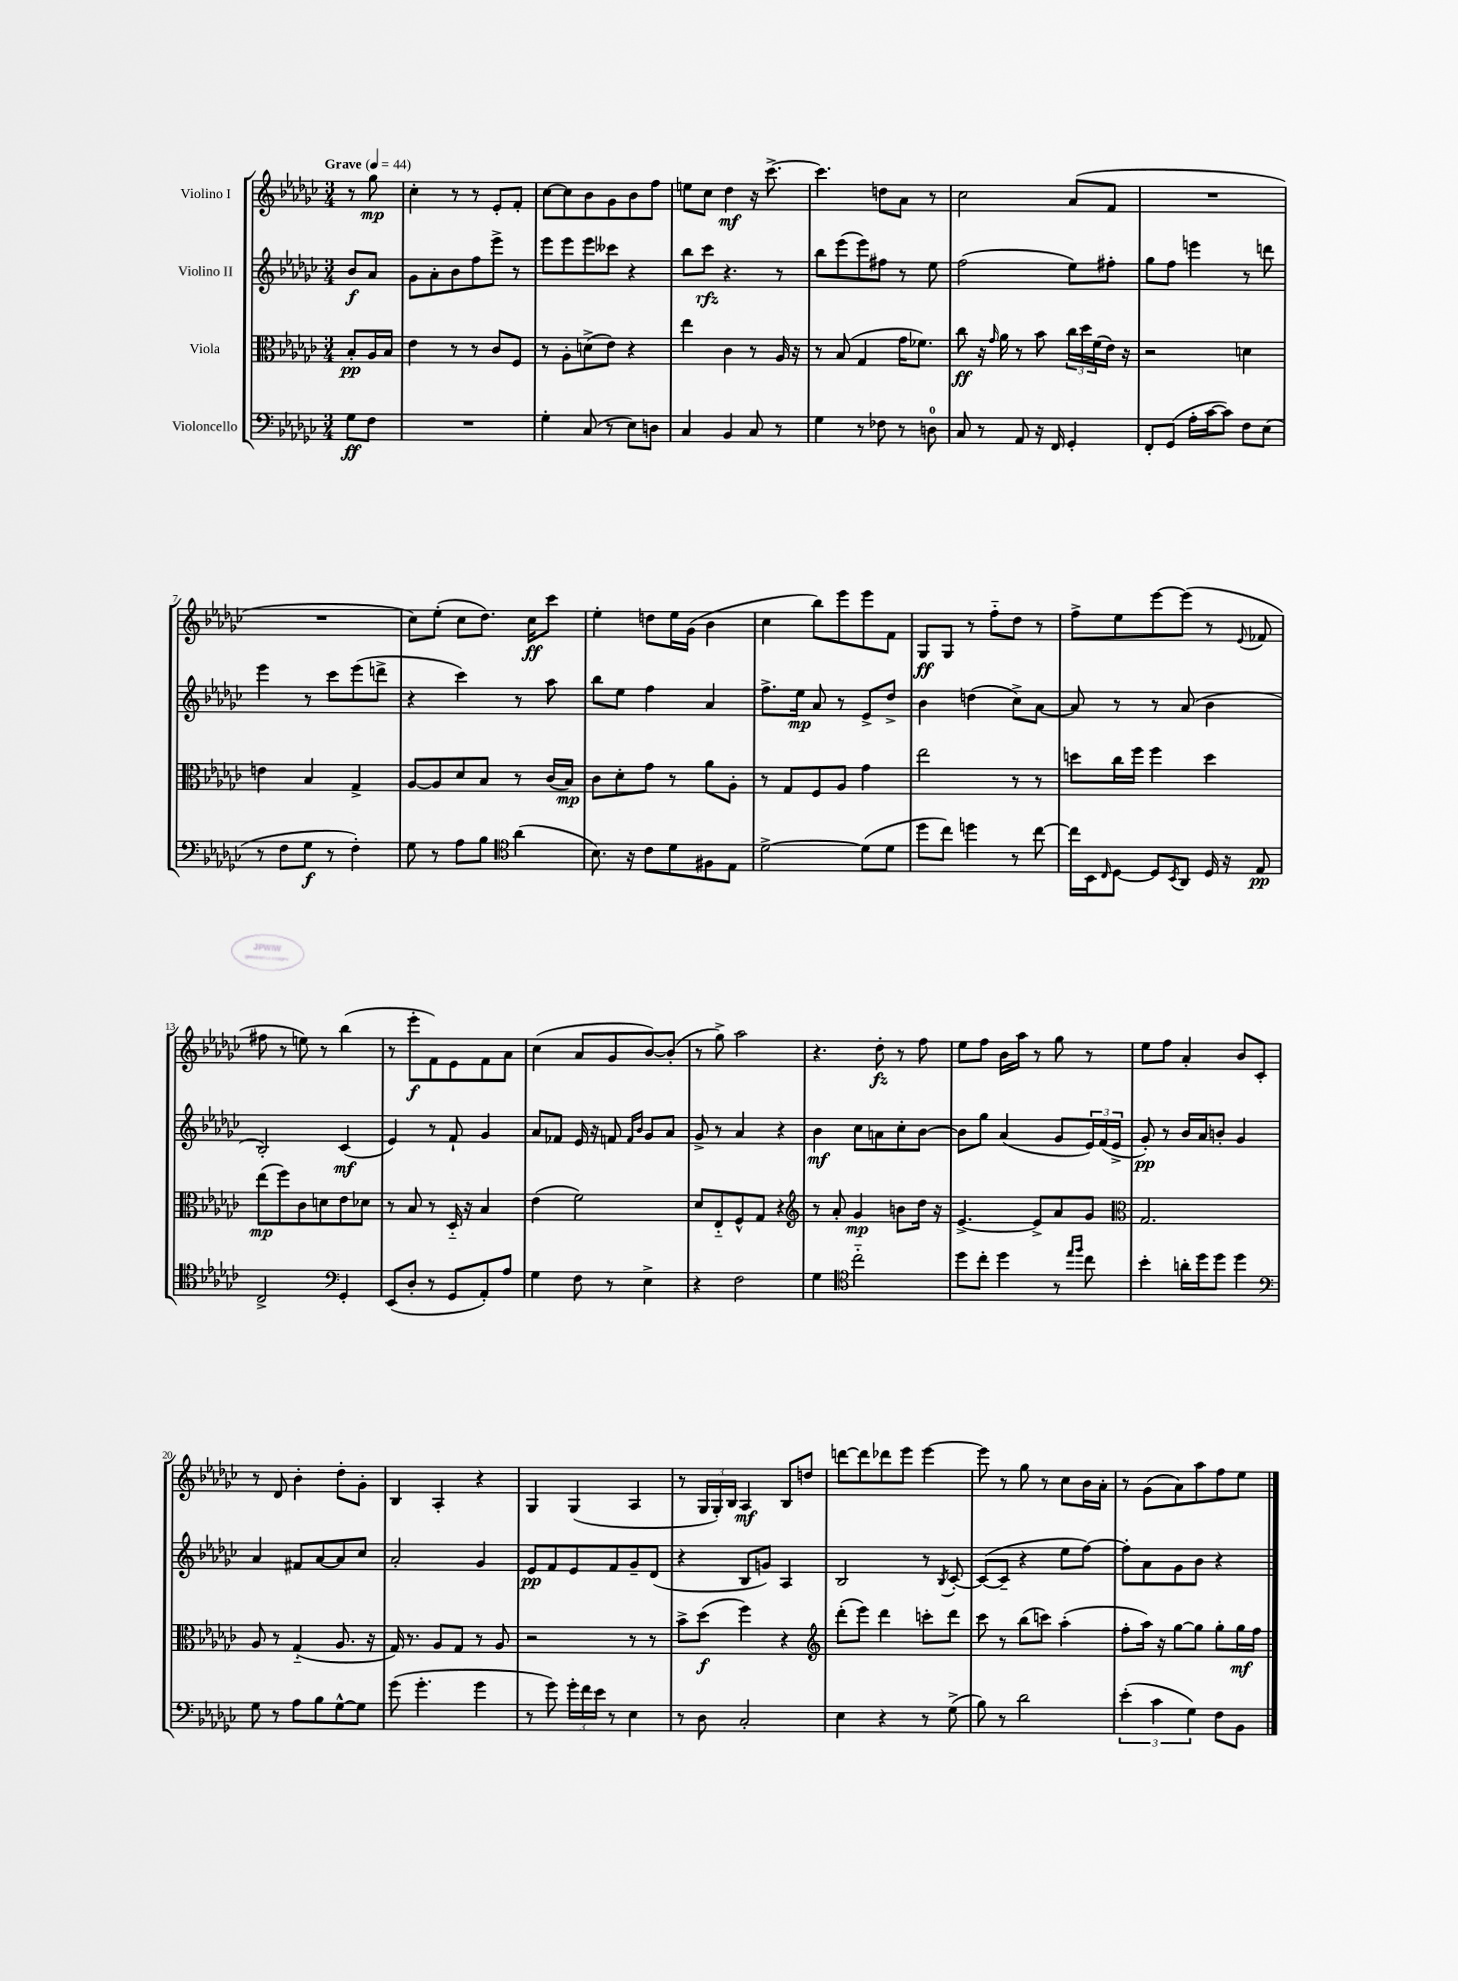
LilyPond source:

<<
\new StaffGroup <<
\new Staff = "s0" \with { instrumentName = "Violino I" } {
    \clef treble \key ges \major \numericTimeSignature \time 3/4 \partial 4 \tempo "Grave" 4 = 44
    r8 ges''8\mp |
    ces''4-. r8 r8 ees'8-. f'8-. |
    ces''8~ ces''8 bes'8 ges'8 bes'8 f''8 |
    e''8 ces''8 des''4\mf r16 ces'''8.~-> |
    ces'''4. d''8 aes'8 r8 |
    ces''2 aes'8( f'8 |
    R2. |
    R2. |
    ces''8) ees''8-.( ces''8 des''8.) ces''16\ff ces'''8 |
    ees''4-. d''8 ees''16 ges'16( bes'4 |
    ces''4 bes''8) ees'''8 ees'''8 f'8 |
    ges8\ff ges8 r8 f''8-_ des''8 r8 |
    f''8-> ees''8 ees'''8~ ees'''8( r8 \appoggiatura { ees'8 } fes'8 |
    fis''8 r8 e''8) r8 bes''4( |
    r8 ees'''8-.\f f'8) ees'8 f'8 aes'8 |
    ces''4( aes'8 ges'8 bes'8~) bes'8-.( |
    r8 ges''8->) aes''2 |
    r4. des''8-.\fz r8 f''8 |
    ees''8 f''8 bes'16 aes''16 r8 ges''8 r8 |
    ees''8 f''8 aes'4-. bes'8 ces'8-. |
    r8 des'8 bes'4-. des''8-. ges'8-. |
    bes4 aes4-. r4 |
    ges4 ges4( aes4 |
    r8 \tuplet 3/2 { ges16 ges16-.) bes16 } aes4\mf bes8 d''8 |
    d'''8~ d'''8 des'''8 ees'''8 ees'''4~ |
    ees'''8 r8 ges''8 r8 ces''8 bes'16 aes'16-. |
    r8 ges'8( aes'8) aes''8 f''8 ees''8 \bar "|." |
}
\new Staff = "s1" \with { instrumentName = "Violino II" } {
    \clef treble \key ges \major \numericTimeSignature \time 3/4 \partial 4
    bes'8\f aes'8 |
    ges'8 aes'8-. bes'8 f''8 ees'''8-> r8 |
    ees'''8 ees'''8 ees'''8 ceses'''8 r4 |
    bes''8 ces'''8\rfz r4. r8 |
    bes''8 ees'''8( ees'''8) fis''8 r8 ees''8 |
    f''2( ees''8) fis''8-. |
    ges''8 f''8 e'''4 r8 d'''8 |
    ees'''4 r8 ces'''8 ees'''8( d'''8-> |
    r4 ces'''4) r8 aes''8 |
    bes''8 ees''8 f''4 aes'4 |
    f''8.-> ees''16\mp aes'8 r8 ees'8-> des''8-> |
    bes'4 d''4( ces''8->) aes'8~ |
    aes'8 r8 r8 aes'8( bes'4 |
    bes2-.) ces'4\mf( |
    ees'4) r8 f'8-! ges'4 |
    aes'8 fes'8 ees'16 r16 f'8 \grace { f'16 bes'16 } ges'8 aes'8 |
    ges'8-> r8 aes'4 r4 |
    bes'4\mf ces''8 a'8 ces''8-. bes'8~ |
    bes'8 ges''8 aes'4( ges'8 \tuplet 3/2 { ees'16) f'16( ees'16-> } |
    ges'8-.\pp) r8 bes'16 aes'16 b'8-. ges'4 |
    aes'4 fis'8 aes'8~ aes'8 ces''8 |
    aes'2-. ges'4 |
    ees'8\pp f'8 ees'8 f'8 ges'8-- des'8( |
    r4 bes8 g'8) aes4 |
    bes2 r8 \acciaccatura { bes8 } ces'8~-. |
    ces'8~( ces'8-- r4 ees''8 f''8~) |
    f''8-. aes'8 ges'8 bes'8 r4 \bar "|." |
}
\new Staff = "s2" \with { instrumentName = "Viola" } {
    \clef alto \key ges \major \numericTimeSignature \time 3/4 \partial 4
    bes8-.\pp aes16 bes16 |
    ees'4 r8 r8 ces'8 f8 |
    r8 aes8-. d'8->( ees'8) r4 |
    ees''4 ces'4 r8 aes16 r16 |
    r8 bes8( ges4 ges'16 fes'8.) |
    ces''8\ff r16 \grace { ges'16 } aes'16 r8 bes'8 \tuplet 3/2 { ces''16 des''16 f'16( } ees'16) r16 |
    r2 d'4 |
    e'4 bes4 ges4-> |
    aes8~ aes8 des'8 bes8 r8 ces'16( bes16\mp) |
    ces'8 des'8-. ges'8 r8 aes'8 aes8-. |
    r8 ges8 f8 aes8 ges'4 |
    ees''2 r8 r8 |
    d''8 ces''16 f''16 f''4 d''4 |
    ees''8\mp( f''8) ces'8 d'8 ees'8 des'8 |
    r8 bes8 r8 des16-_ r16 bes4 |
    ees'4( f'2) |
    des'8 ees8-_ f8-^ ges8 r4 |
    \clef treble r8 aes'8-. ges'4\mp b'8 des''16 r16 |
    ees'4.~-> ees'8-> aes'8 ges'8 |
    \clef alto ges2. |
    aes8 r8 ges4-_( aes8. r16 |
    ges16) r8. aes8 ges8 r8 aes8 |
    r2 r8 r8 |
    bes'8-> des''8\f( f''4) r4 |
    \clef treble des'''8-.( ees'''8) des'''4 c'''8-. des'''8 |
    ces'''8 r8 bes''8( c'''8) aes''4-.( |
    f''8-. aes''16) r16 ges''8~ ges''8 ges''8-. ges''16\mf f''16 \bar "|." |
}
\new Staff = "s3" \with { instrumentName = "Violoncello" } {
    \clef bass \key ges \major \numericTimeSignature \time 3/4 \partial 4
    ges8\ff f8 |
    R2. |
    ges4-. ces8( r8 ees8) d8 |
    ces4 bes,4 ces8 r8 |
    ges4 r8 fes8 r8 d8-0 |
    ces8 r8 aes,8 r16 f,16 ges,4-. |
    f,8-. ges,8( aes16-. ces'16~ ces'8) f8 ees8( |
    r8 f8 ges8\f r8 f4-.) |
    ges8 r8 aes8 bes8 \clef tenor aes'4( |
    bes8.) r16 ces'8 des'8 fis8 ees8 |
    des'2~-> des'8( des'8 |
    des''8 ces''8) d''4 r8 ces''8~ |
    ces''16 bes,16 \grace { ces16 } des8~ des8 \acciaccatura { bes,8 } aes,8 des16 r16 ees8\pp |
    ces2-> \clef bass ges,4-. |
    ees,8( des8-. r8 ges,8 aes,8-.) aes8 |
    ges4 f8 r8 ees4-> |
    r4 f2 |
    ges4 \clef tenor ces''2-_ |
    des''8 ces''8-. des''4 r8 \grace { ees''16 f''16 } ces''8 |
    bes'4-. a'16-. des''16 des''8 des''4 |
    \clef bass ges8 r8 aes8 bes8 ges8~-^ ges8 |
    ges'8( ges'4.-. ges'4 |
    r8 ges'8) \tuplet 3/2 { ges'16-. f'16 ees'16 } r8 ees4 |
    r8 des8 ces2-. |
    ees4 r4 r8 ges8->( |
    bes8) r8 des'2 |
    \tuplet 3/2 { ees'4-.( ces'4 ges4) } f8 bes,8 \bar "|." |
}
>>
>>
